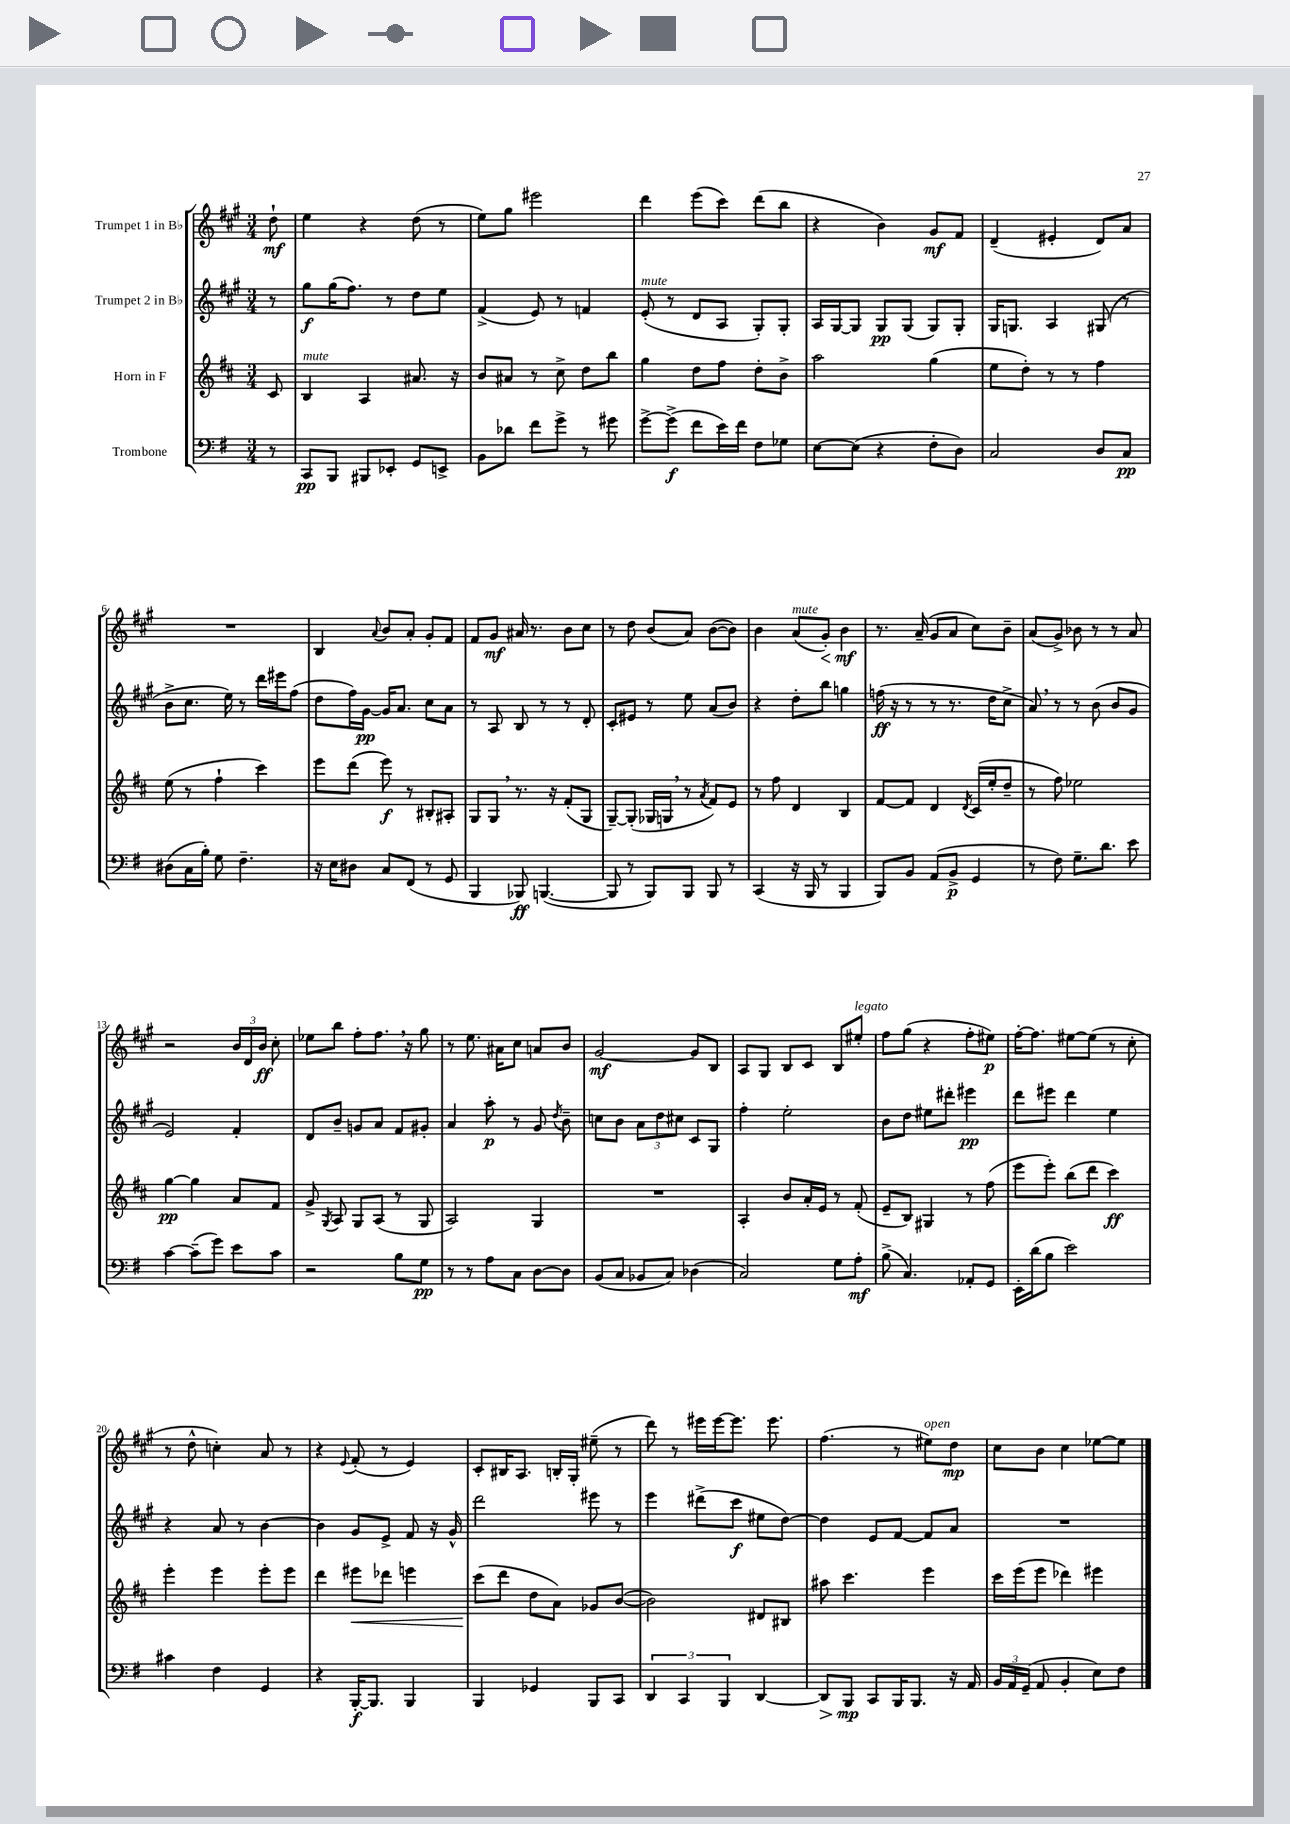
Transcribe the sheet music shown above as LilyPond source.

<<
\new StaffGroup <<
\new Staff = "s0" \with { instrumentName = "Trumpet 1 in Bb" } {
    \clef treble \key a \major \numericTimeSignature \time 3/4 \partial 8
    \autoBeamOff d''8-!\mf |
    e''4 r4 d''8( r8 |
    e''8[) gis''8] eis'''2 |
    d'''4 e'''8[( cis'''8]) d'''8[( b''8] |
    r4 b'4) gis'8[\mf fis'8] |
    d'4--( eis'4-. d'8[) a'8] |
    R2. |
    b4 \appoggiatura { a'8 } b'8[ a'8]-. gis'8[-. fis'8] |
    fis'8[ gis'8]\mf ais'16 r8. b'8[ cis''8] |
    r8 d''8 b'8[( a'8]) b'8[~( b'8]) |
    b'4 a'8[^\markup { \italic "mute" }( gis'8]-.\<) b'4\mf\! |
    r8. a'16--( gis'8[ a'8] cis''8[) b'8]-- |
    a'8[( gis'8]->) bes'8 r8 r8 a'8 |
    r2 \tuplet 3/2 { b'16[ d'16 b'16]\ff } cis''8-. |
    ees''8[ b''8] fis''8[-. fis''8.] \breathe r16 gis''8 |
    r8 e''8. ais'16[ cis''8] a'8[ b'8] |
    gis'2~\mf gis'8[ b8] |
    a8[ gis8] b8[ cis'8] b8[ eis''8]-.^\markup { \italic "legato" } |
    fis''8[ gis''8]( r4 fis''8[-. eis''8]\p) |
    fis''16[~-. fis''8.] eis''8[~ eis''8]( r8 cis''8-. |
    r8 d''8-^ c''4-.) a'8 r8 |
    r4 \appoggiatura { e'8 } fis'8-.( r8 e'4) |
    cis'8[-. bis16 a8.] b16[-. gis16]-. eis''8--( r8 |
    d'''8) r8 eis'''16[ eis'''16~ eis'''8.] eis'''8. |
    fis''4.( r8 eis''8[^\markup { \italic "open" }) d''8]\mp |
    cis''8[ b'8] cis''4 ees''8[~ ees''8] \bar "|." |
}
\new Staff = "s1" \with { instrumentName = "Trumpet 2 in Bb" } {
    \clef treble \key a \major \numericTimeSignature \time 3/4 \partial 8
    \autoBeamOff r8 |
    gis''8[\f gis''16( fis''8.]) r8 d''8[ e''8] |
    fis'4->( e'8) r8 f'4 |
    e'8-.^\markup { \italic "mute" }( r8 d'8[ a8] gis8[-.) gis8]-. |
    a16[ gis16~ gis8] gis8[\pp gis8]( gis8[) gis8]-. |
    gis16[ g8.] a4 gis8( r8 |
    b'8[-> cis''8.] e''16) r8 d'''16[ eis'''16 fis''8]( |
    d''8[ fis''16) gis'16]~\pp gis'16[ a'8.] cis''8[ a'8] |
    r8 a8 b8 r8 r8 d'8-. |
    cis'8[-. eis'8] r8 e''8 a'8[( b'8]) |
    r4 d''8[-. b''8] g''4 |
    f''16\ff( r16 r8 r8 r8. d''16[ cis''8]-> |
    a'8) \breathe r8 r8 b'8( b'8[ gis'8] |
    e'2) fis'4-. |
    d'8[ b'8]-- g'8[ a'8] fis'8[ gis'8]-. |
    a'4 a''8-.\p r8 gis'8 \acciaccatura { d''8 } b'8-- |
    c''8[ b'8] \tuplet 3/2 { a'8[ d''8 cis''8] } cis'8[ gis8] |
    fis''4-. e''2-. |
    b'8[ d''8] eis''8[ dis'''8]-. eis'''4\pp |
    d'''8[ eis'''8] d'''4 e''4 |
    r4 a'8 r8 b'4~ |
    b'4 gis'8[ e'8]-> fis'8 r16 gis'16-^ |
    d'''2 eis'''8 r8 |
    e'''4 dis'''8[->( cis'''8]\f eis''8[ d''8]~) |
    d''4 e'8[ fis'8]~ fis'8[ a'8] |
    R2. \bar "|." |
}
\new Staff = "s2" \with { instrumentName = "Horn in F" } {
    \clef treble \key d \major \numericTimeSignature \time 3/4 \partial 8
    \autoBeamOff cis'8 |
    b4^\markup { \italic "mute" } a4 ais'8. r16 |
    b'8[ ais'8] r8 cis''8-> d''8[ b''8] |
    g''4 d''8[ fis''8] d''8[-. b'8]-> |
    a''2 g''4( |
    e''8[ d''8]-.) r8 r8 fis''4 |
    e''8( r8 fis''4-! cis'''4) |
    e'''8[ d'''8]( e'''8\f) r8 bis8[-. ais8]-. |
    g8[ g8] \breathe r8. r16 fis'8[-.( g8] |
    g8[~--) g8]-.( ges16[ g16] \breathe r8 \acciaccatura { a'8 } fis'8[) e'8] |
    r8 fis''8 d'4 b4 |
    fis'8[~ fis'8] d'4 \acciaccatura { d'8 } cis'16[( e''16-. d''8]-- |
    r8 fis''8) ees''2 |
    g''4~\pp g''4 a'8[ fis'8] |
    g'8-> \acciaccatura { g8 } a8 g8[ a8]( r8 g8 |
    a2) g4 |
    R2. |
    a4-. b'8[ a'16-. e'16] r8 fis'8-.( |
    e'8[-- b8]) gis4 r8 fis''8( |
    e'''8[ e'''8]-.) b''8[( d'''8] cis'''4\ff) |
    e'''4-. e'''4 e'''8[-. e'''8] |
    d'''4 eis'''8[\< des'''8] e'''4 |
    cis'''8[\!( d'''8] d''8[ a'8]) ges'8[ b'8]~( |
    b'2) dis'8[ bis8] |
    ais''8 cis'''4. e'''4 |
    cis'''16[ e'''16( e'''8] des'''4) eis'''4 \bar "|." |
}
\new Staff = "s3" \with { instrumentName = "Trombone" } {
    \clef bass \key g \major \numericTimeSignature \time 3/4 \partial 8
    \autoBeamOff r8 |
    c,8[\pp b,,8] bis,,8[ ees,8]-. g,8[ e,8]-> |
    b,8[ des'8] fis'8[ g'8]-> r8 gis'8 |
    g'8[~-> g'8]->\f( fis'8[ e'16) fis'16] fis8[ ges8] |
    e8[~ e8]( r4 fis8[-. d8]) |
    c2 d8[ c8]\pp |
    dis8[( c16 b16]-.) g8 fis4.-- |
    r16 e16[ dis8] c8[ fis,8]( r8 g,8 |
    b,,4 bes,,8\ff) b,,4.~( |
    b,,8 r8 b,,8[) b,,8] b,,8 r8 |
    c,4( r16 b,,16 r8 b,,4 |
    b,,8[) b,8] a,8[( b,8]->\p g,4 |
    r8 fis8) g8.[-- d'8.] e'8 |
    c'4~ c'8[--( g'8]) e'8[ c'8] |
    r2 b8[ g8]\pp |
    r8 r8 a8[ c8] d8[~ d8] |
    b,8[( c8] bes,8[ c8]) des4( |
    c2) g8[ a8]-.\mf |
    b8->( c4.) aes,8[-. g,8] |
    e,16[-. d'16( b8] e'2) |
    cis'4 fis4 g,4 |
    r4 b,,16[~-.\f b,,8.] b,,4 |
    b,,4 ges,4 b,,8[ c,8] |
    \tuplet 3/2 { d,4 c,4 b,,4 } d,4~ |
    d,8[\> b,,8]\mp\! c,8[ b,,16 b,,8.] r16 a,16 |
    \tuplet 3/2 { b,16[ a,16 g,16]--( } a,8 b,4-. e8[) fis8] \bar "|." |
}
>>
>>
